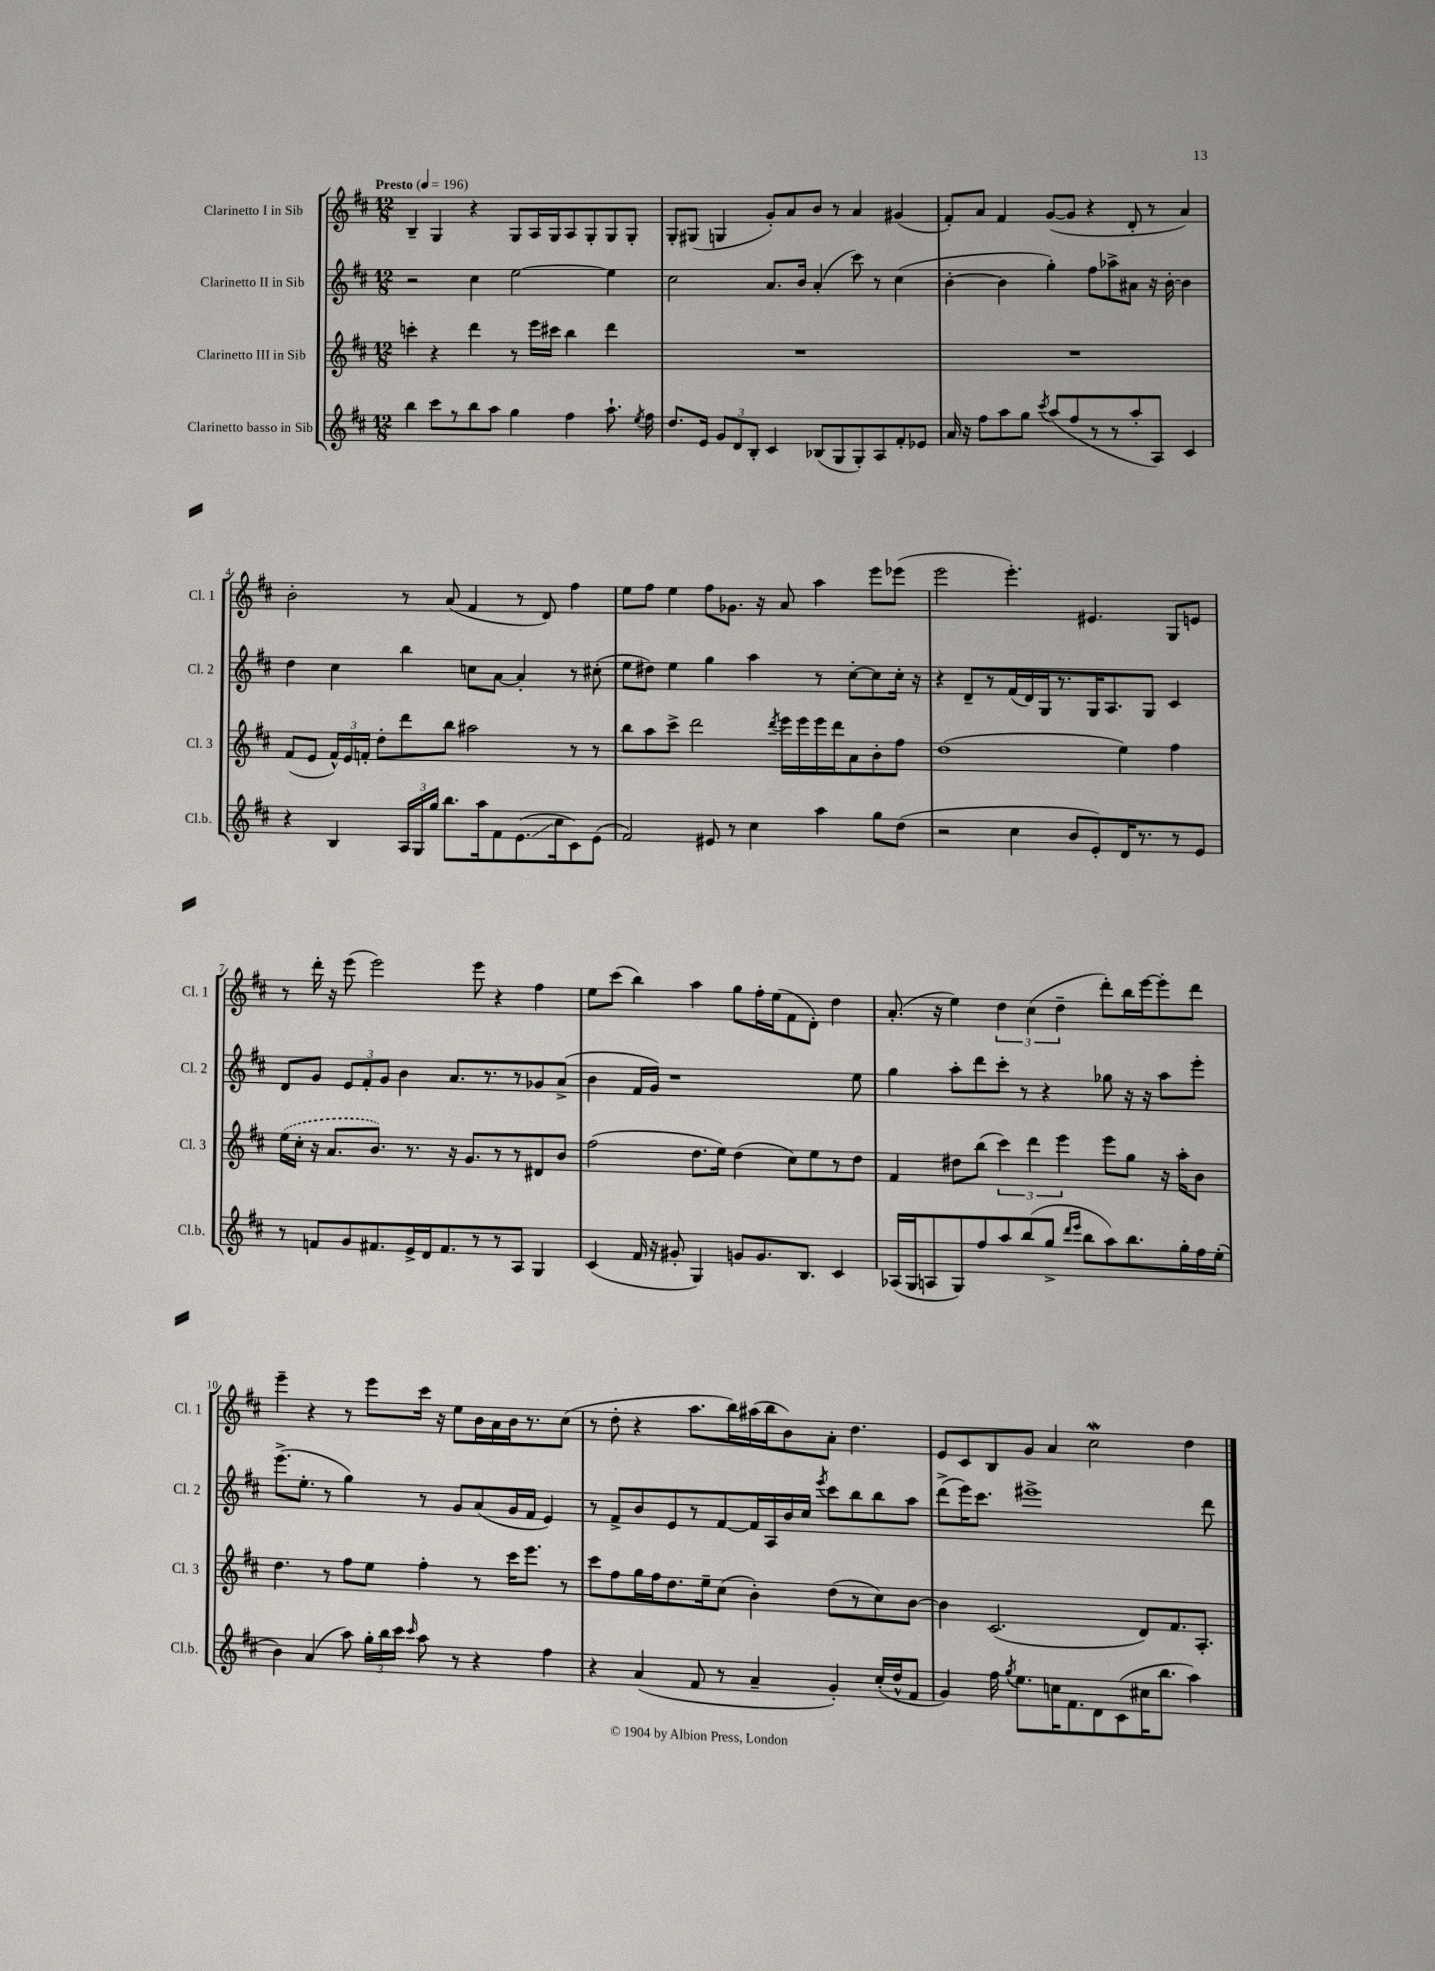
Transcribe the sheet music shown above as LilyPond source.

<<
\new StaffGroup <<
\new Staff = "s0" \with { instrumentName = "Clarinetto I in Sib" shortInstrumentName = "Cl. 1" } {
    \clef treble \key d \major \numericTimeSignature \time 12/8 \tempo "Presto" 4 = 196
    \autoBeamOff b4-- g4 r4 g8[ a16 g16 a8 g8-. g8 g8]-. |
    g8[-. gis8]( g4 g'8[-.) a'8 b'8] r8 a'4 gis'4( |
    fis'8[-.) a'8] fis'4 g'8[~( g'8] r4 d'8-. r8 a'4) |
    b'2-. r8 a'8( fis'4 r8 d'8) fis''4 |
    e''8[ fis''8] e''4 fis''8[ ges'8.] r16 a'8 a''4 e'''8[ ees'''8]( |
    e'''2 e'''4.-.) eis'4. g8[ e'8] |
    r8 d'''16-. r16 e'''8( e'''2) e'''8 r4 fis''4 |
    e''8[ cis'''8]( b''4) a''4 g''8[ fis''16-. e''16( fis'8 d'8]-.) d''4 |
    a'8.-.( r16 e''4) \tuplet 3/2 { d''4 cis''4( d''4-- } d'''8[-.) b''16 e'''16~ e'''8-. d'''8] |
    e'''4-- r4 r8 e'''8[ cis'''16] r16 e''8[ b'16 a'16 b'16 r8. cis''8]( |
    r8 d''8-. r4 a''8.[ b''16) ais''16( b''16 b'8) a'8]-. d''4. |
    e'8[ cis'8 b8 g'8] a'4 cis''2\mordent d''4 \bar "|." |
}
\new Staff = "s1" \with { instrumentName = "Clarinetto II in Sib" shortInstrumentName = "Cl. 2" } {
    \clef treble \key d \major \numericTimeSignature \time 12/8
    \autoBeamOff r2 cis''4 e''2~ e''4 |
    cis''2 a'8.[ b'16] a'4-.( cis'''8) r8 cis''4( |
    b'4~-. b'4 g''4-.) fis''8[ aes''8-> ais'8] r16 b'16~-. b'4 |
    d''4 cis''4 b''4 c''8[ a'8]~ a'4-. r8 cis''8-.( |
    e''8[ dis''8]) e''4 g''4 a''4 r8 cis''8[~-. cis''8 cis''16]-. r16 |
    r4 d'8[-- r8 fis'16( d'16) g16 r8. g16 a8. g8] cis'4 |
    d'8[ g'8] \tuplet 3/2 { e'8[ fis'8-. g'8] } b'4 a'8.[ r8. r8 ges'8 a'8]->( |
    b'4 fis'16[ g'16]) r1 e''8 |
    g''4 a''8[-. d'''8 cis'''8]-. r8 r4 ges''8 r16 r16 a''8[ e'''8]-. |
    e'''8.[->( e''8.]-. r8 g''4) r8 g'8[ a'8( g'16 fis'16] e'4) |
    r8 fis'8[-> b'8 e'8 r8 fis'8~ fis'16 a16 b'16 cis''16] \acciaccatura { e'''8 } cis'''8[ b''8 b''8 a''8] |
    d'''8[->( e'''16) cis'''8.] eis'''1-> d'''8 \bar "|." |
}
\new Staff = "s2" \with { instrumentName = "Clarinetto III in Sib" shortInstrumentName = "Cl. 3" } {
    \clef treble \key d \major \numericTimeSignature \time 12/8
    \autoBeamOff c'''4-. r4 d'''4 r8 e'''16[ cis'''16] b''4 d'''4 |
    R1. |
    R1. |
    fis'8[( e'8] \tuplet 3/2 { fis'16[-^) e'16 f'16]-. } d''8[-. d'''8 b''8] ais''2 r8 r8 |
    b''8[ a''8 cis'''8]-> d'''2 \acciaccatura { d'''8 } e'''16[ e'''16 e'''16 d'''16 a'8 b'8-. fis''8] |
    d''1( e''4) fis''4 |
    \once \slurDashed e''16[( cis''16]-. r16 a'8.[ b'8.]) r8. r16 g'8.[ r8 r8 dis'8 b'8] |
    fis''2( d''8.[ e''16]) d''4( cis''8[) e''8 r8 d''8] |
    fis'4 dis''8[ b''8]( \tuplet 3/2 { cis'''4) d'''4 e'''4 } e'''8[ g''8] r16 a''16[-. b'8] |
    d''4. r8 fis''8[ e''8] fis''4-. r8 cis'''16[ e'''8.] r8 |
    cis'''8[ fis''8 g''16 fis''16 d''8. e''16-- cis''8]( b'4-.) d''8[( r8 cis''8) b'8]~ |
    b'4 cis'2.( d'8[) fis'8. a8.]-. \bar "|." |
}
\new Staff = "s3" \with { instrumentName = "Clarinetto basso in Sib" shortInstrumentName = "Cl.b." } {
    \clef treble \key d \major \numericTimeSignature \time 12/8
    \autoBeamOff b''4 cis'''8[ r8 b''8 a''8] g''4 fis''4 a''8.-! \acciaccatura { e''8 } fis''16 |
    d''8.[ e'16] \tuplet 3/2 { g'8[ d'8 b8]-. } cis'4 bes8[( g8 g8-.) a8 fis'8-. ees'8] |
    a'16 r16 fis''8[ a''8 g''8] \acciaccatura { cis'''8 } a''8[( fis''8 r8 r8 a''8-. a8]) cis'4 |
    r4 b4 \tuplet 3/2 { a16[ g16 g''16] } b''8.[ a''16 fis'8 e'8.\glissando( cis''16 cis'8) e'8]( |
    fis'2) eis'8 r8 cis''4 a''4 g''8[ d''8]( |
    r2 cis''4 b'8[ e'8-.) d'16 r8. r8 e'8] |
    r8 f'8[ g'8 fis'8. e'16-> d'16 fis'8. r8 r8 a8] g4 |
    cis'4( fis'16 r16 gis'8-. g4) g'8[ g'8. b8.] cis'4 |
    aes16[( g16 a8 g8) fis''8 a''8 b''8( g''8]-> \grace { d'''16[ e'''16] } b''8[ a''8) b''8. g''16-. fis''16 e''16]-.( |
    b'4) a'4( a''8) \tuplet 3/2 { g''16[-. b''16 cis'''16] } \grace { cis'''16 } a''8 r8 r4 fis''4 |
    r4 a'4( fis'8 r8 a'4-- g'4-.) cis''16[-.( d''16-^ fis'8] |
    g'4) fis''16 \acciaccatura { g''8 } e''8.[ c''16 fis'8. d'8 cis'8( cis''16 b''8.] a''4) \bar "|." |
}
>>
>>
